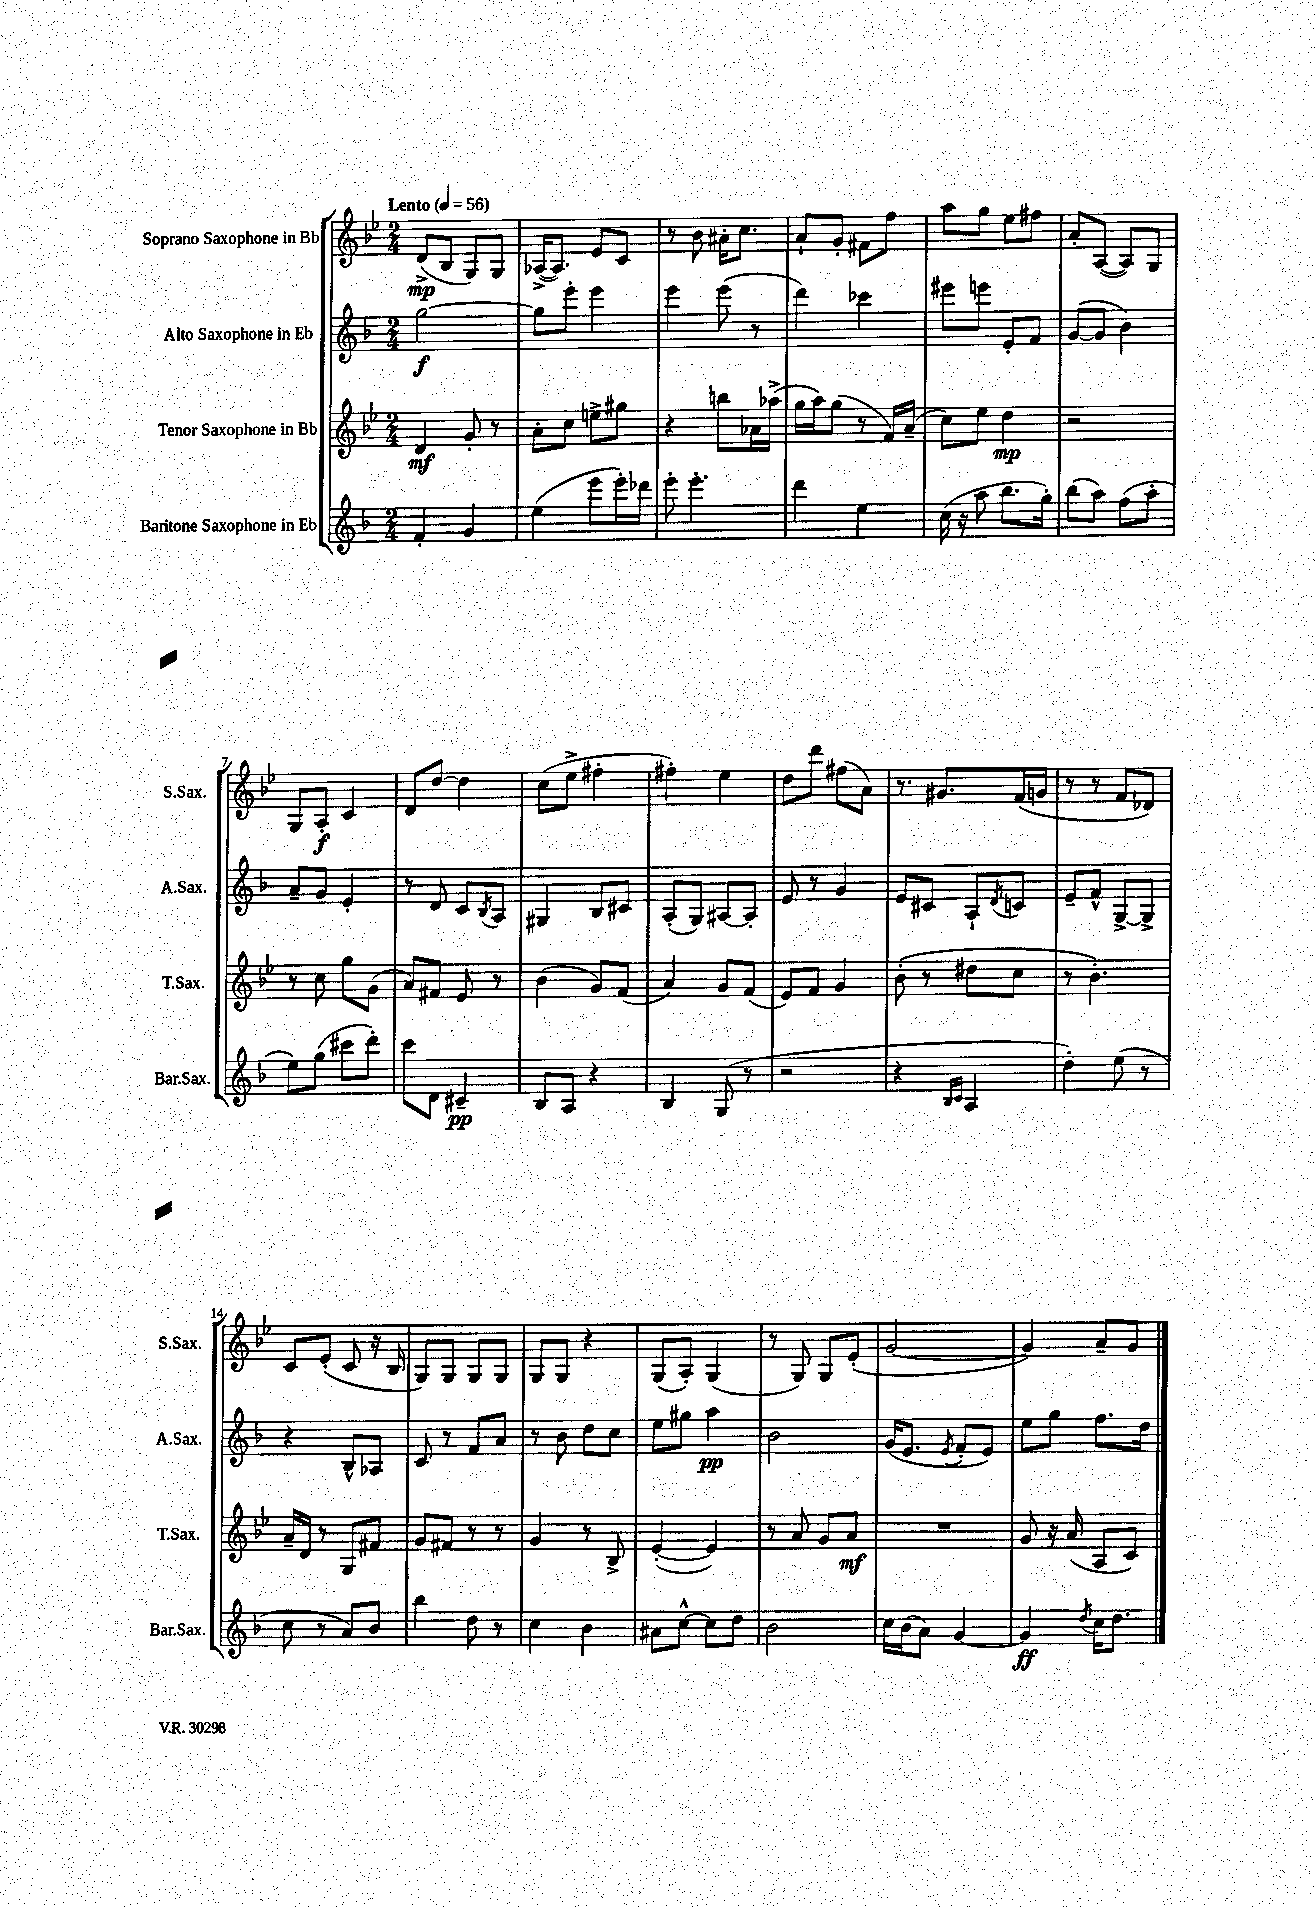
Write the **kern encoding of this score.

**kern	**kern	**kern	**kern
*staff4	*staff3	*staff2	*staff1
*clefG2	*clefG2	*clefG2	*clefG2
*k[b-]	*k[b-e-]	*k[b-]	*k[b-e-]
*M2/4	*M2/4	*M2/4	*M2/4
*MM56	*MM56	*MM56	*MM56
4f'	4d	[2gg	(8d^
.	.	.	8B-
4g	8g'	.	8G)
.	8r	.	8G
=	=	=	=
(4ee	8a'	8gg]	([16A-^
.	.	.	8.A-])
.	8cc	8eee'	.
8eee	8ee^	4eee	8e-
16eee')	8gg#	.	8c
16ddd-	.	.	.
=	=	=	=
8eee'	4r	4eee	8r
4.eee'	.	.	8b-
.	8bb	(8eee	16a#'
.	.	.	8.cc
.	16a-	8r	.
.	(16aa-^	.	.
=	=	=	=
4ddd	16gg	4ddd)	8a`
.	16aa)	.	.
.	(8gg	.	8g'
4ee	8r	4ccc-	8f#
.	16f)	.	8ff
.	(16a~	.	.
=	=	=	=
(16cc	8cc)	8eee#	8aa
16r	.	.	.
8aa	8ee-	8eee	8gg
8.bb-	4dd	8e'	8ee-
.	.	8f	8ff#
16gg')	.	.	.
=	=	=	=
(8bb-	2r	([8g	8a'
8aa)	.	8g]	([8A
(8ff	.	4b-)	8A])
8aa'	.	.	8G
=	=	=	=
8ee)	8r	8a~	8G
(8gg	8cc	8g	8A'
8ccc#	8gg	4e'	4c
8ddd')	(8g	.	.
=	=	=	=
8ccc	8a)	8r	8d
8d	8f#	8d	[8dd
4c#~	8e-	8c	4dd]
.	.	8qB-	.
.	8r	8A	.
=	=	=	=
8B-	(4b-	4G#	(8cc
8A	.	.	8ee-^
4r	8g)	8B-	4ff#'
.	(8f	8c#	.
=	=	=	=
4B-	4a)	(8A'	4ff#')
.	.	8G)	.
(8G	8g	[8A#	4ee-
8r	(8f	8A#']	.
=	=	=	=
2r	8e-)	8e	8dd
.	8f	8r	8ddd
.	4g	4g	(8ff#
.	.	.	8a)
=	=	=	=
4r	(8b-'	8e	8.r
.	8r	8c#	.
.	.	.	8.g#
16qqB-	.	.	.
16qqc	.	.	.
4A	8dd#	8A`	.
.	.	8qd	.
.	8cc	8c	(16f
.	.	.	16g
=	=	=	=
4dd')	8r	8e~	8r
.	4.b-')	8f^^	8r
(8ee	.	[8G^	8f
8r	.	8G^]	8d-)
=	=	=	=
8cc	16a~	4r	8c
.	16d	.	.
8r	8r	.	(8e-'
8a)	8G	8B-^^	8c
8b-	8f#	8A-	16r
.	.	.	16B-
=	=	=	=
4bb-	8g	8c	8G)
.	8f#	8r	8G
8dd	8r	8f	8G
8r	8r	8a	8G
=	=	=	=
4cc	4g	8r	8G
.	.	8b-	8G
4b-	8r	8dd	4r
.	8B-^	8cc	.
=	=	=	=
8a#	([4e-'	8ee	(8G
[8cc^^	.	8gg#	8A')
8cc]	4e-])	4aa	(4G
8dd	.	.	.
=	=	=	=
2b-	8r	2b-	8r
.	8a	.	8G)
.	8g	.	8G
.	8a	.	(8e-'
=	=	=	=
16cc	2r	(16g	[2g
(16b-	.	8.e	.
8a)	.	.	.
.	.	8qe	.
[4g	.	8f'	.
.	.	8e)	.
=	=	=	=
4g]	8g	8ee	4g])
.	16r	8gg	.
.	(16a	.	.
8qdd	.	.	.
16cc	8A	8.ff	8a~
8.dd	.	.	.
.	8c)	.	8g
.	.	16dd	.
==	==	==	==
*-	*-	*-	*-
